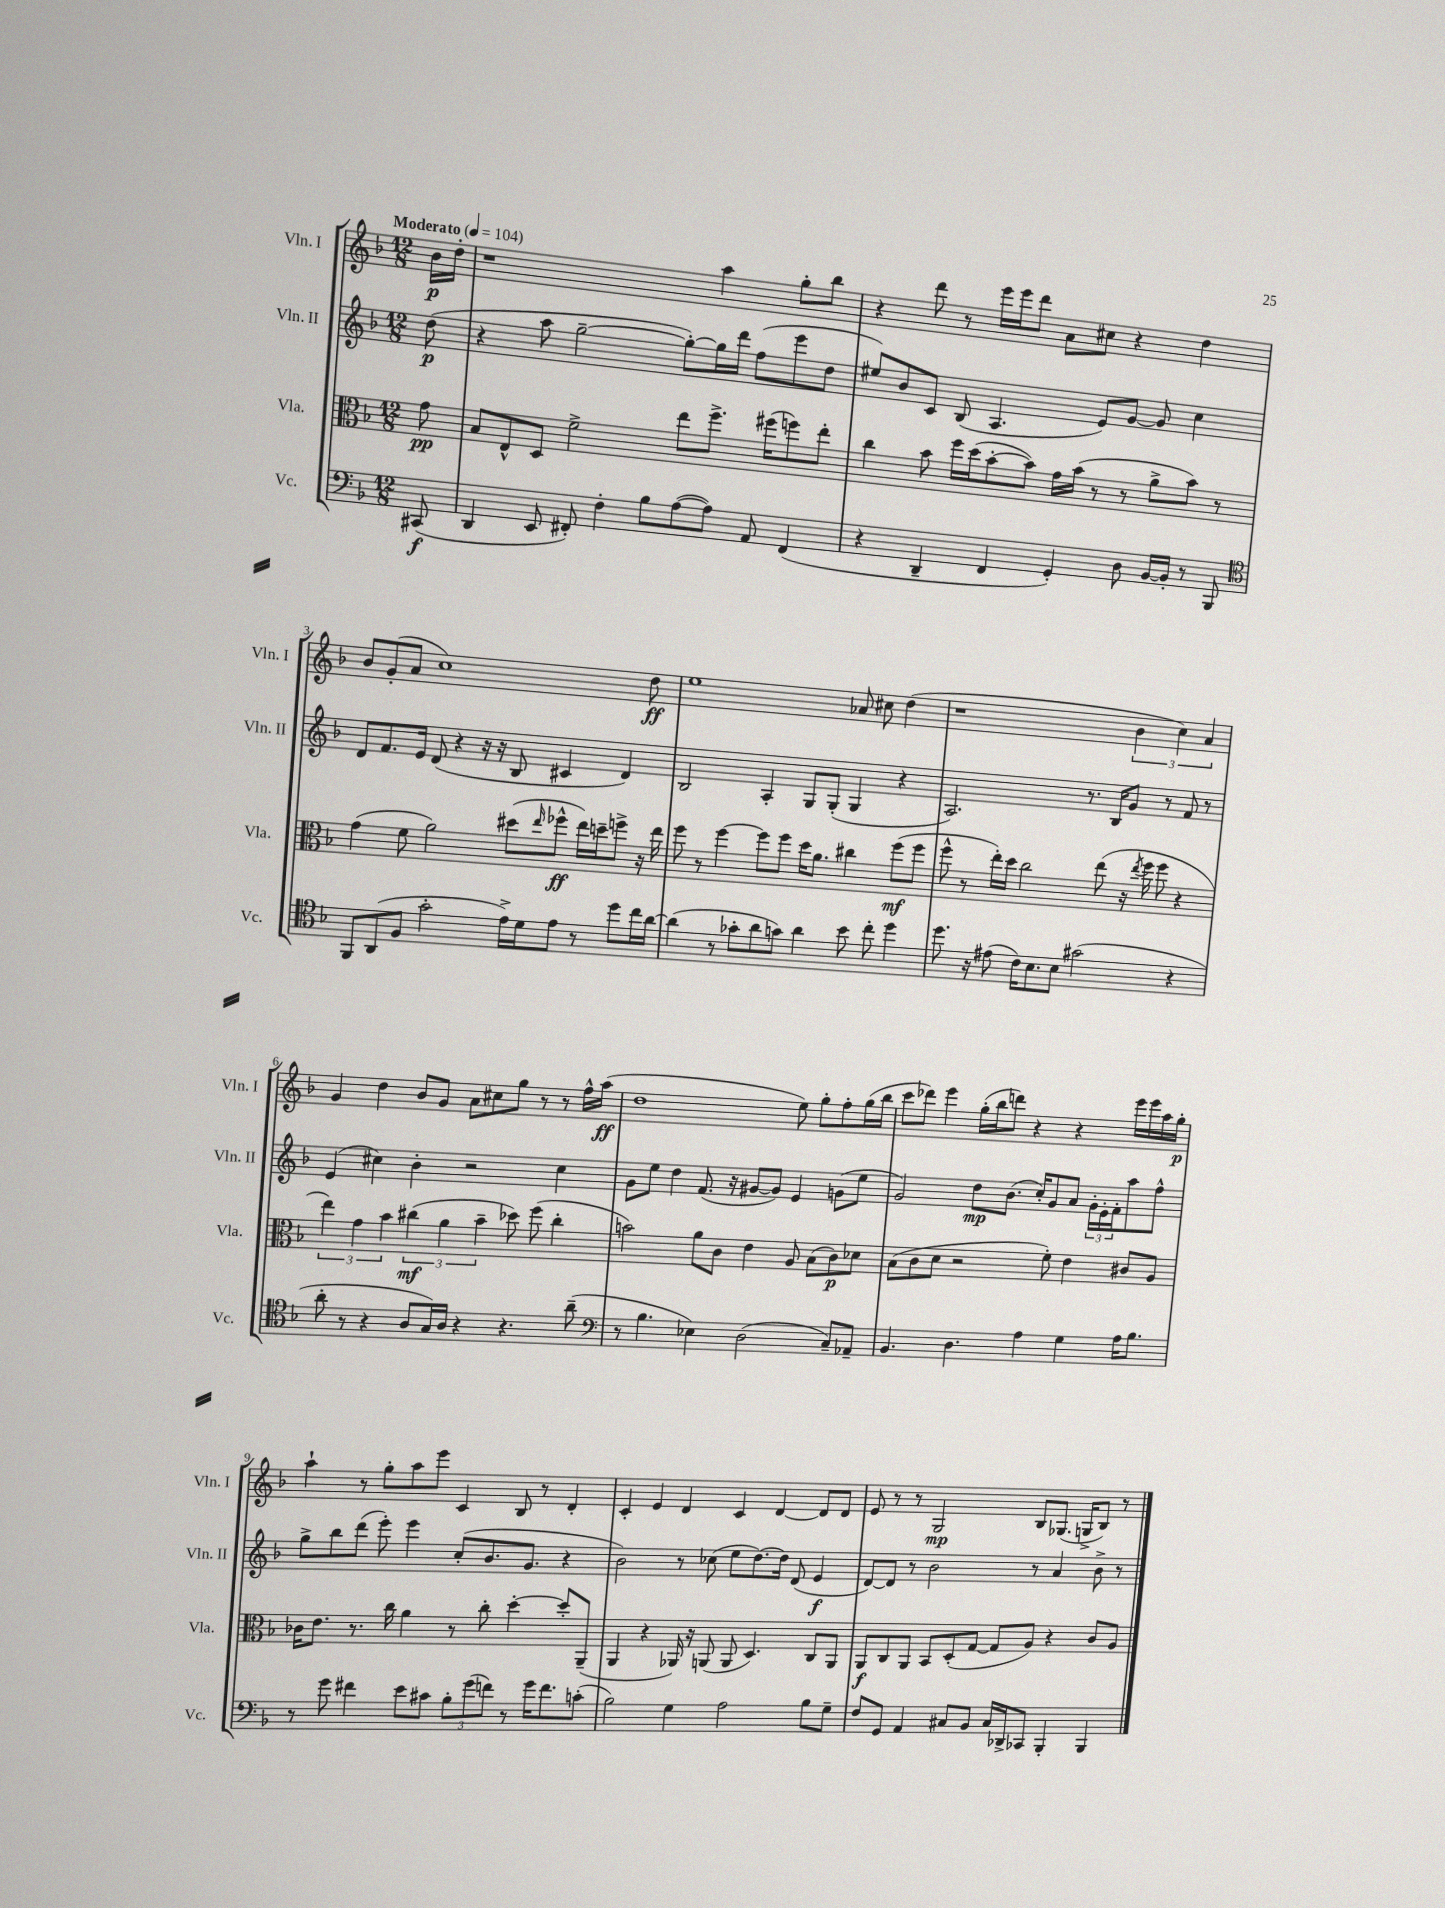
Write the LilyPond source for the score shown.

<<
\new StaffGroup <<
\new Staff = "s0" \with { instrumentName = "Vln. I" shortInstrumentName = "Vln. I" } {
    \clef treble \key f \major \numericTimeSignature \time 12/8 \partial 8 \tempo "Moderato" 4 = 104
    bes'16\p d''16-. |
    r1 a''4 g''8-. bes''8 |
    r4 d'''8 r8 e'''16 e'''16 d'''8 a'8 cis''8 r4 d''4 |
    bes'8 g'8-.( a'8 c''1) d''8\ff |
    e''1 aes'8 cis''8 d''4( |
    r1 \tuplet 3/2 { bes'4 c''4) a'4 } |
    g'4 d''4 bes'8 g'8 a'8 cis''8 g''8 r8 r8 f''16-^ a''16\ff( |
    d''1 e''8) g''8-. f''8-. g''16( bes''16 |
    c'''8 des'''8) e'''4 g''16-.( bes''16 d'''8) r4 r4 e'''16 e'''16 a''16 g''16-.\p |
    a''4-! r8 g''8-. a''8 e'''8 c'4 bes8 r8 d'4-. |
    c'4-. e'4 d'4 c'4 d'4~ d'8 d'8 |
    e'8 r8 r8 g2\mp bes8 ges8.( g16-> bes8) r8 \bar "|." |
}
\new Staff = "s1" \with { instrumentName = "Vln. II" shortInstrumentName = "Vln. II" } {
    \clef treble \key f \major \numericTimeSignature \time 12/8 \partial 8
    d''8\p( |
    r4 a''8 g''2~-- g''8~-.) g''16 d'''16 f''8( e'''8 d''8 |
    eis''8) bes'8 c'8 bes8( a4. e'8) g'8~ g'8 c''4 |
    d'8 f'8. e'16 d'8( r4 r16 r16 bes8 cis'4 d'4) |
    bes2 a4-. g8 g8-.( g4 r4 |
    a2.) r8. bes16 g'8 r8 f'8 r8 |
    e'4( cis''4) bes'4-. r2 cis''4 |
    g'8 e''8 d''4 f'8.( r16 gis'8~ gis'8) e'4 g'8( e''8 |
    g'2) d''8\mp bes'8.( c''16-.) g'8 a'8 \tuplet 3/2 { g'16-. e'16-. f'16-. } a''8 f''8-^ |
    g''8-> bes''8 d'''8( e'''8-.) e'''4 c''8-.( bes'8. g'8. r4 |
    bes'2) r8 ces''8( e''8 d''8.~) d''16 d'8( e'4\f |
    d'8~) d'8 r8 bes'2 r8 a'4 bes'8-> r8 \bar "|." |
}
\new Staff = "s2" \with { instrumentName = "Vla." shortInstrumentName = "Vla." } {
    \clef alto \key f \major \numericTimeSignature \time 12/8 \partial 8
    g'8\pp |
    bes8 e8-^ d8 f'2-> e''8 f''8.-> fis''16( f''8) e''8-. |
    c''4 bes'8 f''16 d''16( bes'8~-. bes'8) g'16 bes'16( r8 r8 a'8-> bes'8) r8 |
    g'4( f'8 a'2) dis''8( \grace { e''16 } fes''8-^\ff e''16) d''16-- f''8-> r16 e''16 |
    f''8 r8 f''4~ f''8 f''8 d''16 a'8. cis''4 f''8\mf( f''8 |
    f''8-^ r8 e''16-.) d''16 c''2 e''8( r16 \acciaccatura { e''8 } f''16 f''8 r4 |
    \tuplet 3/2 { e''4) g'4 bes'4 } \tuplet 3/2 { cis''4\mf( a'4 bes'4-- } des''8) f''8( cis''4-. |
    b'2) a'8 c'8 e'4 a8 bes8( c'8\p) des'8 |
    bes8( c'8 d'8 r2 f'8-.) e'4 cis'8 a8 |
    ces'16 e'8. r8. c''16 a'4 r8 c''8-. d''4~-. d''8-. a,8--( |
    a,4 r4 aes,16) r16 a,8( a,8 d4.) c8 a,8 |
    a,8\f c8 a,8 bes,8 d8-.( g8~ g8 a8) r4 c'8 a8 \bar "|." |
}
\new Staff = "s3" \with { instrumentName = "Vc." shortInstrumentName = "Vc." } {
    \clef bass \key f \major \numericTimeSignature \time 12/8 \partial 8
    cis,8\f( |
    d,4 e,8 fis,8-.) f4-. bes8 a8~( a8) a,8 fis,4( |
    r4 d,4-- f,4 g,4-.) d8 bes,16~ bes,16-. r8 bes,,8 |
    \clef tenor f,8 a,8( f8 g'2-. e'16->) d'16 e'8 r8 d''8 c''16 a'16~ |
    a'4( r8 ges'8-. a'8 g'8) a'4 bes'8 c''8-. d''4 |
    d''8. r16 eis'8( c'16) bes8. bes8 gis'2( r4 |
    a'8-. r8 r4 a8 g16) a16 r4 r4. a'8--( |
    \clef bass r8 bes4. ees4) d2( c8--) aes,8-- |
    bes,4. d4. a4 g4 a16 bes8. |
    r8 g'8 fis'4 e'8 cis'8 \tuplet 3/2 { bes8-. g'8( f'8) } r8 g'16 f'8. c'8-.( |
    bes2) g4 a2 bes8 g8-- |
    f8 g,8 a,4 cis8 bes,8 cis16 des,16-> ces,8 bes,,4-. bes,,4 \bar "|." |
}
>>
>>
